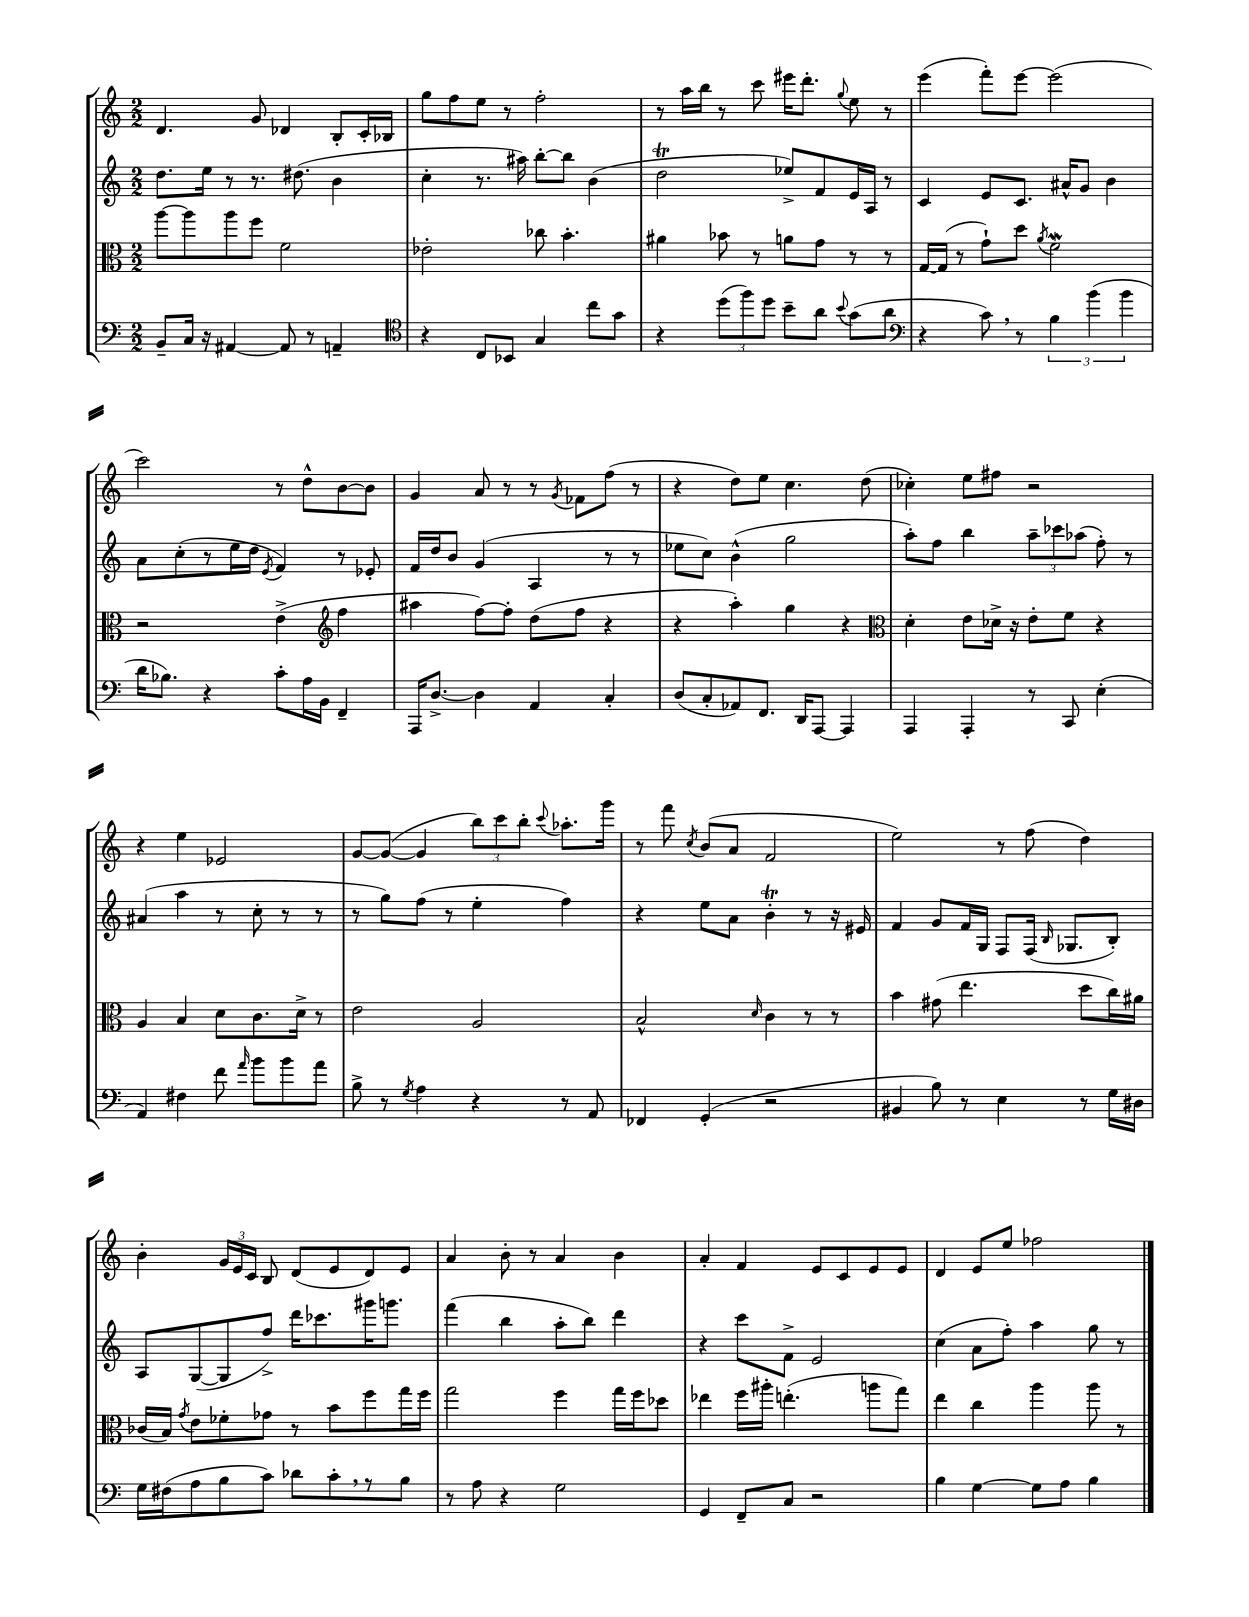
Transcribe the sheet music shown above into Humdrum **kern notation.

**kern	**kern	**kern	**kern
*staff4	*staff3	*staff2	*staff1
*clefF4	*clefC3	*clefG2	*clefG2
*k[]	*k[]	*k[]	*k[]
*M2/2	*M2/2	*M2/2	*M2/2
8BB~	[8aa	8.dd	4.d
16C	8aa]	.	.
16r	.	16ee	.
[4AA#	8aa	8r	.
.	8ff	8.r	8g
8AA#]	2f	.	4d-
.	.	(8.dd#	.
8r	.	.	.
4AA~	.	4b	8B'
.	.	.	16c'
.	.	.	16B-
=	=	=	=
*clefC4	*	*	*
4r	2e-'	4cc'	8gg
.	.	.	8ff
8C	.	8.r	8ee
8BB-	.	.	8r
.	.	16aa#)	.
4G	8cc-	[8bb'	2ff'
.	4.b'	8bb]	.
8cc	.	(4b	.
8g	.	.	.
=	=	=	=
4r	4a#	2dd	8r
.	.	.	16aa
.	.	.	16bb
(12dd	8b-	.	8r
12ff)	.	.	.
.	8r	.	8ccc
12dd	.	.	.
8b~	8a	8ee-^)	16eee#
.	.	.	8.ddd'
8a	8g	8f	.
8qqb	.	.	8qqgg
(8g	8r	16e	8ee
.	.	16A	.
8a	8r	8r	8r
=	=	=	=
*clefF4	*	*	*
4r	[16G	4c	(4eee
.	(16G]	.	.
.	8r	.	.
8c)	8g`)	8e	8fff')
8r	8dd	8.c	[8eee
.	8qa	.	.
6B	2f	.	(2eee]
.	.	16a#^^	.
.	.	8g	.
(6b	.	.	.
.	.	4b	.
6b	.	.	.
=	=	=	=
16d	2r	8a	2ccc)
8.B-)	.	.	.
.	.	(8cc'	.
4r	.	8r	.
.	.	16ee	.
.	.	16dd	.
.	.	8qe	.
8c'	(4e^	4f)	8r
16A	.	.	8dd^^
16BB	.	.	.
*	*clefG2	*	*
4FF~	4ff	8r	[8b
.	.	8e-'	8b]
=	=	=	=
16AAA	4aa#	16f	4g
[8.D^	.	16dd	.
.	.	8b	.
4D]	[8ff)	(4g	8a
.	8ff']	.	8r
4AA	(8dd	4A	8r
.	.	.	8qg
.	8ff	.	8f-
4C'	4r	8r	(8ff
.	.	8r	8r
=	=	=	=
(8D	4r	8ee-	4r
8C'	.	8cc)	.
8AA-)	4aa')	(4b^^	8dd)
8.FF	.	.	8ee
.	4gg	2gg	4.cc
16DD	.	.	.
[8AAA	.	.	.
4AAA]	4r	.	.
.	.	.	(8dd
=	=	=	=
*	*clefC3	*	*
4AAA	4d'	8aa')	4cc-')
.	.	8ff	.
4AAA'	8e	4bb	8ee
.	16d-^	.	8ff#
.	16r	.	.
8r	8e'	12aa~	2r
.	.	12ccc-	.
8CC	8f	.	.
.	.	(12aa-	.
(4E'	4r	8ff')	.
.	.	8r	.
=	=	=	=
4AA)	4A	(4a#	4r
4F#	4B	4aa	4ee
8f	8d	8r	2e-
16qqa	.	.	.
8b	8.c	8cc'	.
8b	.	8r	.
.	16d^	.	.
8a	8r	8r	.
=	=	=	=
8B^	2e	8r	[8g
8r	.	8gg)	(8g_
8qG	.	.	.
4A	.	(8ff	4g]
.	.	8r	.
4r	2A	4ee'	12bb)
.	.	.	12ccc
.	.	.	12bb'
.	.	.	8qqccc
8r	.	4ff)	8.aa-'
8AA	.	.	.
.	.	.	16ggg
=	=	=	=
4FF-	2B^^	4r	8r
.	.	.	8fff
.	.	.	8qcc
(4GG'	.	8ee	(8b
.	.	8a	8a
.	16qqd	.	.
2r	4c	4b'	2f
.	8r	8r	.
.	8r	16r	.
.	.	16e#	.
=	=	=	=
4BB#	4b	4f	2ee)
8B)	(8g#	8g	.
8r	4.ee	16f	.
.	.	16G	.
4E	.	8F	8r
.	.	(16F	(8ff
.	.	16qqB	.
.	.	8.G-	.
8r	8dd	.	4dd)
16G	16cc)	8B')	.
16D#	16a#	.	.
=	=	=	=
16G	(16c-	8A	4b'
(16F#	16B)	.	.
.	8qg	.	.
8A	8e	([8G	.
8B	8f-'	8G]	24g
.	.	.	24e
.	.	.	24c
8c)	8g-	8ff^)	8B
8d-	8r	16ddd	(8d
.	.	8.ccc-	.
8c'	8b	.	8e
8r	8ff	16ggg#	8d)
.	.	8.ggg	.
8B	16gg	.	8e
.	16ff	.	.
=	=	=	=
8r	2gg	(4fff	4a
8A	.	.	.
4r	.	4bb	8b'
.	.	.	8r
2G	4ff	8aa'	4a
.	.	8bb)	.
.	16gg	4ddd	4b
.	16ff	.	.
.	8dd-	.	.
=	=	=	=
4GG	4ee-	4r	4a'
8FF~	16ff	8ccc	4f
.	16aa#'	.	.
8C	(4.ee'	8f^	.
2r	.	2e	8e
.	.	.	8c
.	8aa	.	8e
.	8gg)	.	8e
=	=	=	=
4B	4ee	(4cc	4d
[4G	4cc	8a	8e
.	.	8ff')	8ee
8G]	4aa	4aa	2ff-
8A	.	.	.
4B	8aa	8gg	.
.	8r	8r	.
==	==	==	==
*-	*-	*-	*-
